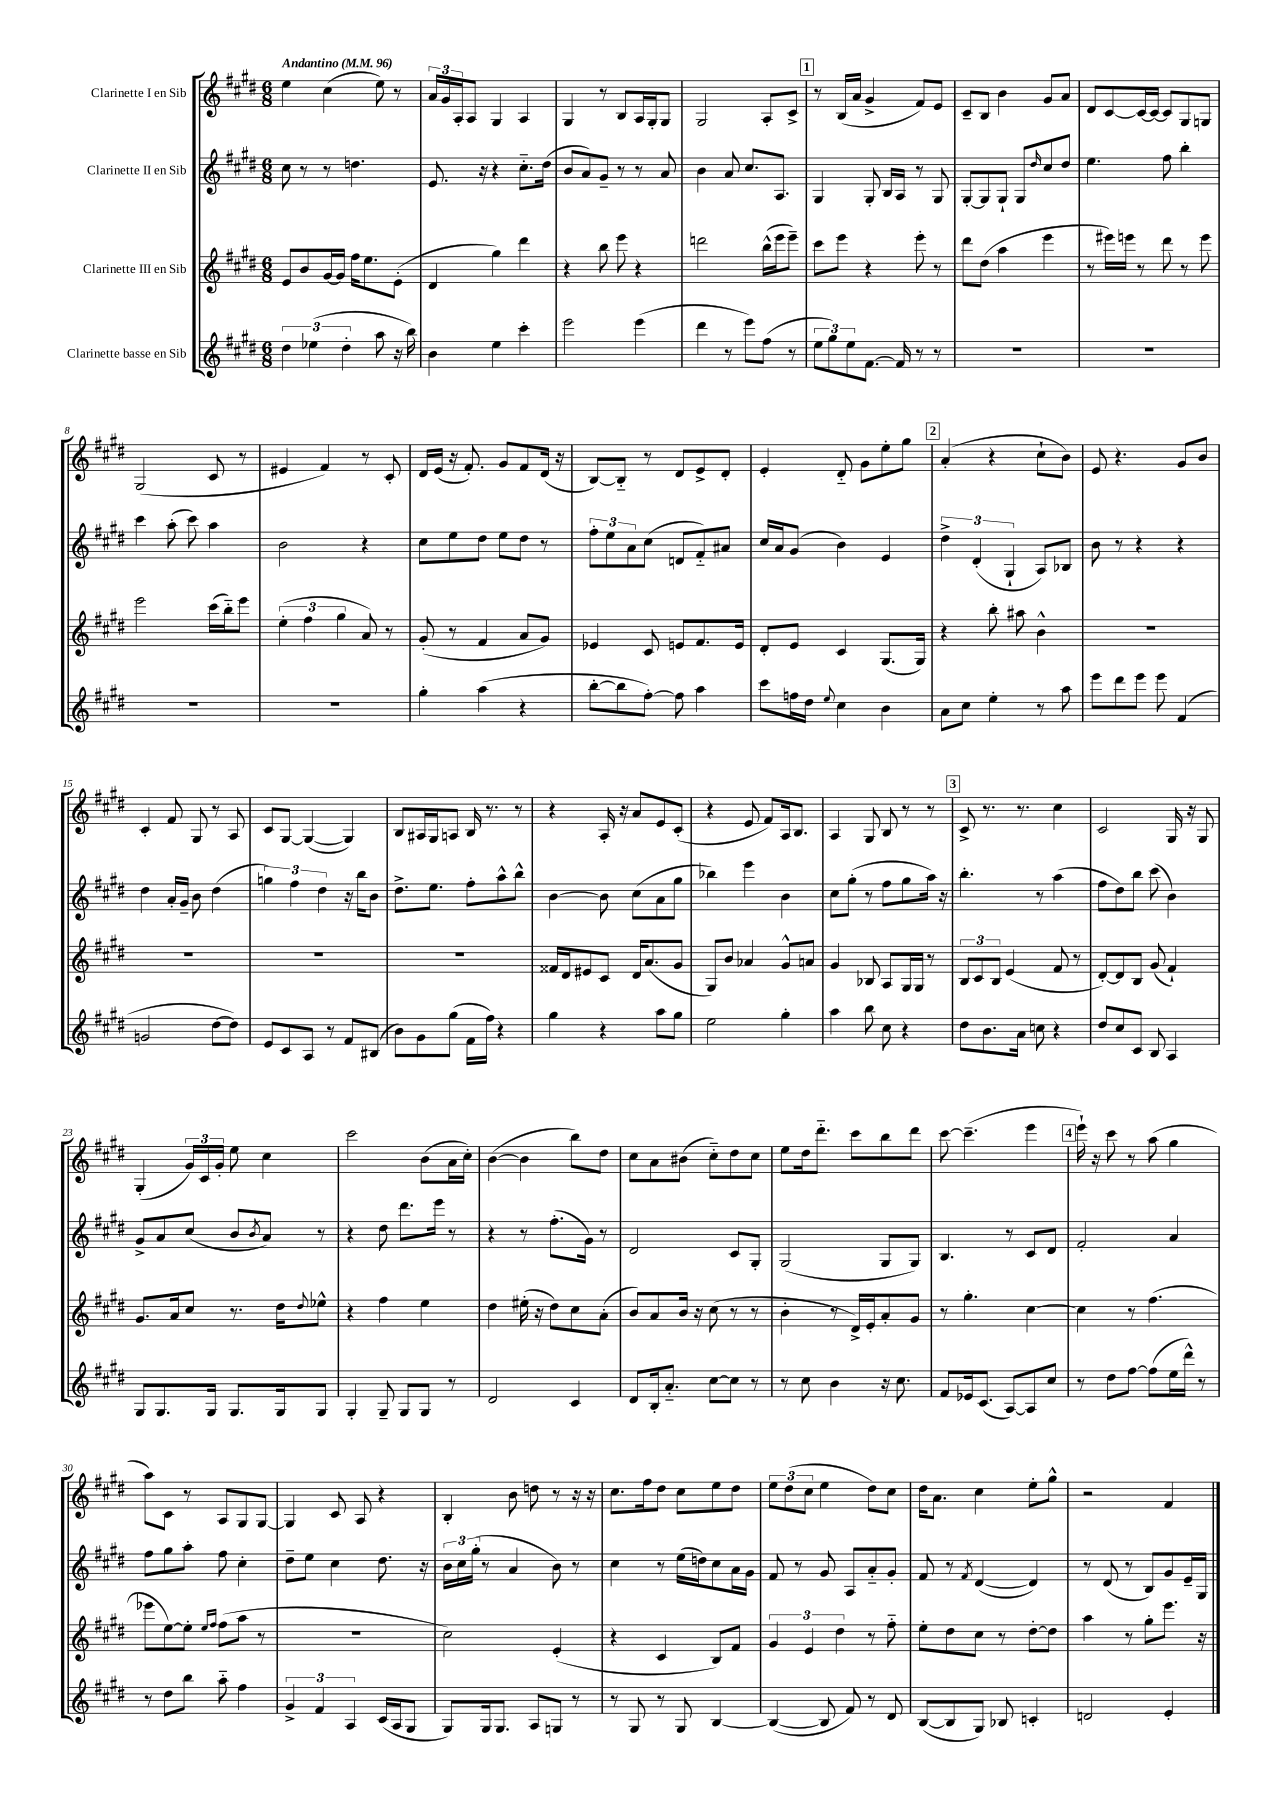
<<
\new StaffGroup <<
\new Staff = "s0" \with { instrumentName = "Clarinette I en Sib" } {
    \clef treble \key e \major \numericTimeSignature \time 6/8 \tempo "Andantino" 4 = 96
    e''4 cis''4( e''8) r8 |
    \tuplet 3/2 { a'16 gis'16 a16-. } a8 gis4 a4 |
    gis4 r8 b8 a16 gis16-. gis8 |
    gis2 a8-. cis'8-> |
    \mark \markup { \box "1" } r8 b16( a'16 gis'4-> fis'8) e'8 |
    cis'8-- b8 b'4 gis'8 a'8 |
    dis'8 cis'8~ cis'16~ cis'16~ cis'8 gis8 g8 |
    gis2( cis'8 r8 |
    eis'4 fis'4) r8 cis'8-. |
    dis'16 e'16( r16 fis'8.-.) gis'8 fis'8 dis'16( r16 |
    b8~) b8-_ r8 dis'8 e'8-> dis'8-. |
    e'4-. dis'8-_ gis'8 e''8-. gis''8 |
    \mark \markup { \box "2" } a'4-.( r4 cis''8-! b'8) |
    e'8 r4. gis'8 b'8 |
    cis'4-. fis'8 gis8 r8 a8 |
    cis'8 gis8~ gis4~( gis4) |
    b8 ais16 gis16 a8 b16 r8. r8 |
    r4 a16-. r16 a'8 e'8 cis'8-.( |
    r4 e'8 fis'8) a16 b8. |
    a4 gis8 b8 r8 r8 |
    \mark \markup { \box "3" } cis'8-> r8. r8. cis''4 |
    cis'2 gis16 r16 gis8 |
    gis4-.( \tuplet 3/2 { gis'16) cis'16 gis'16-. } e''8 cis''4 |
    cis'''2 b'8( a'16 cis''16-.) |
    b'4~( b'4 b''8) dis''8 |
    cis''8 a'8 bis'8( cis''8-_) dis''8 cis''8 |
    e''8 dis''16 dis'''8.-_ cis'''8 b''8 dis'''8 |
    cis'''8~ cis'''4.--( e'''4 |
    \mark \markup { \box "4" } e'''16-!) r16 cis'''8 r8 a''8( gis''4 |
    a''8) cis'8 r8 a8 gis8 gis8~ |
    gis4 cis'8 a8 r4 |
    b4-. b'8 d''8 r8 r16 r16 |
    cis''8. fis''16 dis''8 cis''8 e''8 dis''8 |
    \tuplet 3/2 { e''8 dis''8( cis''8 } e''4 dis''8) cis''8 |
    dis''16 a'8. cis''4 e''8-. gis''8-^ |
    r2 fis'4 \bar "|." |
}
\new Staff = "s1" \with { instrumentName = "Clarinette II en Sib" } {
    \clef treble \key e \major \numericTimeSignature \time 6/8
    cis''8 r8 r8 d''4. |
    e'8. r16 r4 cis''8.-_ dis''16( |
    b'8 a'8) gis'8-- r8 r8 a'8 |
    b'4 a'8 cis''8. a8. |
    \mark \markup { \box "1" } gis4 gis8-. b16 a16 r8 gis8 |
    gis8~-. gis8 gis8-! gis8 \grace { dis''16 } cis''8 dis''8 |
    e''4. fis''8 b''4-. |
    cis'''4 a''8-.( cis'''8) a''4 |
    b'2 r4 |
    cis''8 e''8 dis''8 e''8 dis''8 r8 |
    \tuplet 3/2 { fis''8-. e''8 a'8 } cis''8( d'8 fis'8-_) ais'8 |
    cis''16 a'16 gis'8( b'4) e'4 |
    \mark \markup { \box "2" } \tuplet 3/2 { dis''4-> dis'4-.( gis4-! } a8) bes8 |
    b'8 r8 r4 r4 |
    dis''4 a'16-. gis'16-- b'8 dis''4( |
    \tuplet 3/2 { g''4) fis''4 dis''4 } r16 b''16 b'8 |
    dis''8.-> e''8. fis''8-. a''8-^ b''8-^ |
    b'4~ b'8 cis''8( a'8 gis''8 |
    bes''4) e'''4 b'4 |
    cis''8 gis''8-.( r8 fis''8 gis''8 a''16) r16 |
    \mark \markup { \box "3" } b''4.-. r8 a''4( |
    fis''8 dis''8) b''8 cis'''8( b'4) |
    gis'8-> a'8 cis''8( b'8 \acciaccatura { b'8 } a'8) r8 |
    r4 dis''8 dis'''8. e'''16 r8 |
    r4 r8 fis''8.-.( gis'16) r8 |
    dis'2 cis'8 gis8-. |
    gis2( gis8 gis8) |
    b4. r8 cis'8 dis'8 |
    \mark \markup { \box "4" } fis'2-. a'4 |
    fis''8 gis''8 a''8-. fis''8 cis''4-. |
    dis''8-- e''8 cis''4 dis''8. r16 |
    \tuplet 3/2 { b'16 cis''16 gis''16-.( } r8 a'4 b'8) r8 |
    cis''4 r8 e''16( d''16) cis''8 a'16 gis'16 |
    fis'8 r8 gis'8 a8 a'8-_ gis'8-. |
    fis'8 r8 \acciaccatura { fis'8 } dis'4~( dis'4) |
    r8 dis'8( r8 b8) gis'8 e'16-- gis16 \bar "|." |
}
\new Staff = "s2" \with { instrumentName = "Clarinette III en Sib" } {
    \clef treble \key e \major \numericTimeSignature \time 6/8
    e'8 b'8 gis'16~ gis'16 fis''16 e''8. e'8-.( |
    dis'4 gis''4) dis'''4 |
    r4 b''8 e'''8 r4 |
    d'''2 b''16-^( e'''16 e'''8--) |
    \mark \markup { \box "1" } cis'''8 e'''8 r4 e'''8-. r8 |
    dis'''8 dis''8( a''4 e'''4 |
    r8 eis'''16) e'''16 r8 dis'''8 r8 e'''8 |
    e'''2 cis'''16( b''16-_) e'''8 |
    \tuplet 3/2 { e''4-.( fis''4 gis''4 } a'8) r8 |
    gis'8-.( r8 fis'4 a'8 gis'8) |
    ees'4 cis'8 e'8 fis'8. e'16 |
    dis'8-. e'8 cis'4 gis8.( gis16) |
    \mark \markup { \box "2" } r4 b''8-. ais''8 b'4-^ |
    R2. |
    R2. |
    R2. |
    R2. |
    fisis'16 dis'16 eis'8 cis'8 dis'16 a'8.( gis'8 |
    gis8) b'8 aes'4 gis'8-^ a'8 |
    gis'4 bes8 a8 gis16 gis16 r8 |
    \mark \markup { \box "3" } \tuplet 3/2 { b8 cis'8 b8 } e'4( fis'8 r8 |
    dis'8~-.) dis'8 b8 gis'8( fis'4-!) |
    gis'8. a'16 cis''8 r8. dis''16 \appoggiatura { dis''8 } ees''8-^ |
    r4 fis''4 e''4 |
    dis''4 eis''16-.( r16 dis''8) cis''8 a'8-.( |
    b'8) a'8 b'16 r16 cis''8( r8 r8 |
    b'4-. r8 dis'16->) e'16-. a'8-. gis'8 |
    r8 gis''4.-. cis''4~ |
    \mark \markup { \box "4" } cis''4 r8 fis''4.( |
    ees'''8 e''8~) e''8-. \grace { e''16 fis''16 } fis''8( a''8 r8 |
    R2. |
    cis''2) e'4-.( |
    r4 cis'4 b8) fis'8 |
    \tuplet 3/2 { gis'4 e'4 dis''4 } r8 fis''8-_ |
    e''8-. dis''8 cis''8 r8 dis''8~-. dis''8 |
    a''4 r8 gis''8-. e'''8. r16 \bar "|." |
}
\new Staff = "s3" \with { instrumentName = "Clarinette basse en Sib" } {
    \clef treble \key e \major \numericTimeSignature \time 6/8
    \tuplet 3/2 { dis''4 ees''4( dis''4-. } a''8 r16 b''16) |
    b'4 e''4 cis'''4-. |
    e'''2 e'''4( |
    dis'''4 r8 e'''8) fis''8( r8 |
    \mark \markup { \box "1" } \tuplet 3/2 { e''8 gis''8) e''8 } fis'8.~ fis'16 r8 r8 |
    R2. |
    R2. |
    R2. |
    R2. |
    gis''4-. a''4( r4 |
    b''8~-. b''8 fis''8~-.) fis''8 a''4 |
    cis'''8 f''16 dis''16 \appoggiatura { e''8 } cis''4 b'4 |
    \mark \markup { \box "2" } a'8 cis''8 e''4-. r8 a''8 |
    e'''8 dis'''8 e'''8 e'''8 fis'4( |
    g'2 dis''8~ dis''8) |
    e'8 cis'8 a8 r8 fis'8 bis8( |
    b'8) gis'8 gis''8( fis'16 fis''16) r4 |
    gis''4 r4 a''8 gis''8 |
    e''2 gis''4-. |
    a''4 b''8 cis''8 r4 |
    \mark \markup { \box "3" } dis''8 b'8. a'16 c''8 r4 |
    dis''8 cis''8 cis'8 b8 a4 |
    gis8 gis8. gis16 gis8. gis16 gis8 |
    gis4-. gis8-- gis8 gis8 r8 |
    dis'2 cis'4 |
    dis'8 b16-. a'8.-_ cis''8~ cis''8 r8 |
    r8 cis''8 b'4 r16 cis''8. |
    fis'8 ees'16 cis'8.( a8~) a8 cis''8 |
    \mark \markup { \box "4" } r8 dis''8 fis''8~ fis''8( e''16 dis'''16-^) r8 |
    r8 dis''8 b''8 a''8-_ fis''4 |
    \tuplet 3/2 { gis'4-> fis'4 a4 } cis'16( a16 gis8 |
    gis8) gis16 gis8. a8 g8 r8 |
    r8 gis8 r8 gis8 b4~ |
    b4~( b8 fis'8) r8 dis'8 |
    b8~( b8 gis8) bes8 c'4-. |
    d'2 e'4-. \bar "|." |
}
>>
>>
